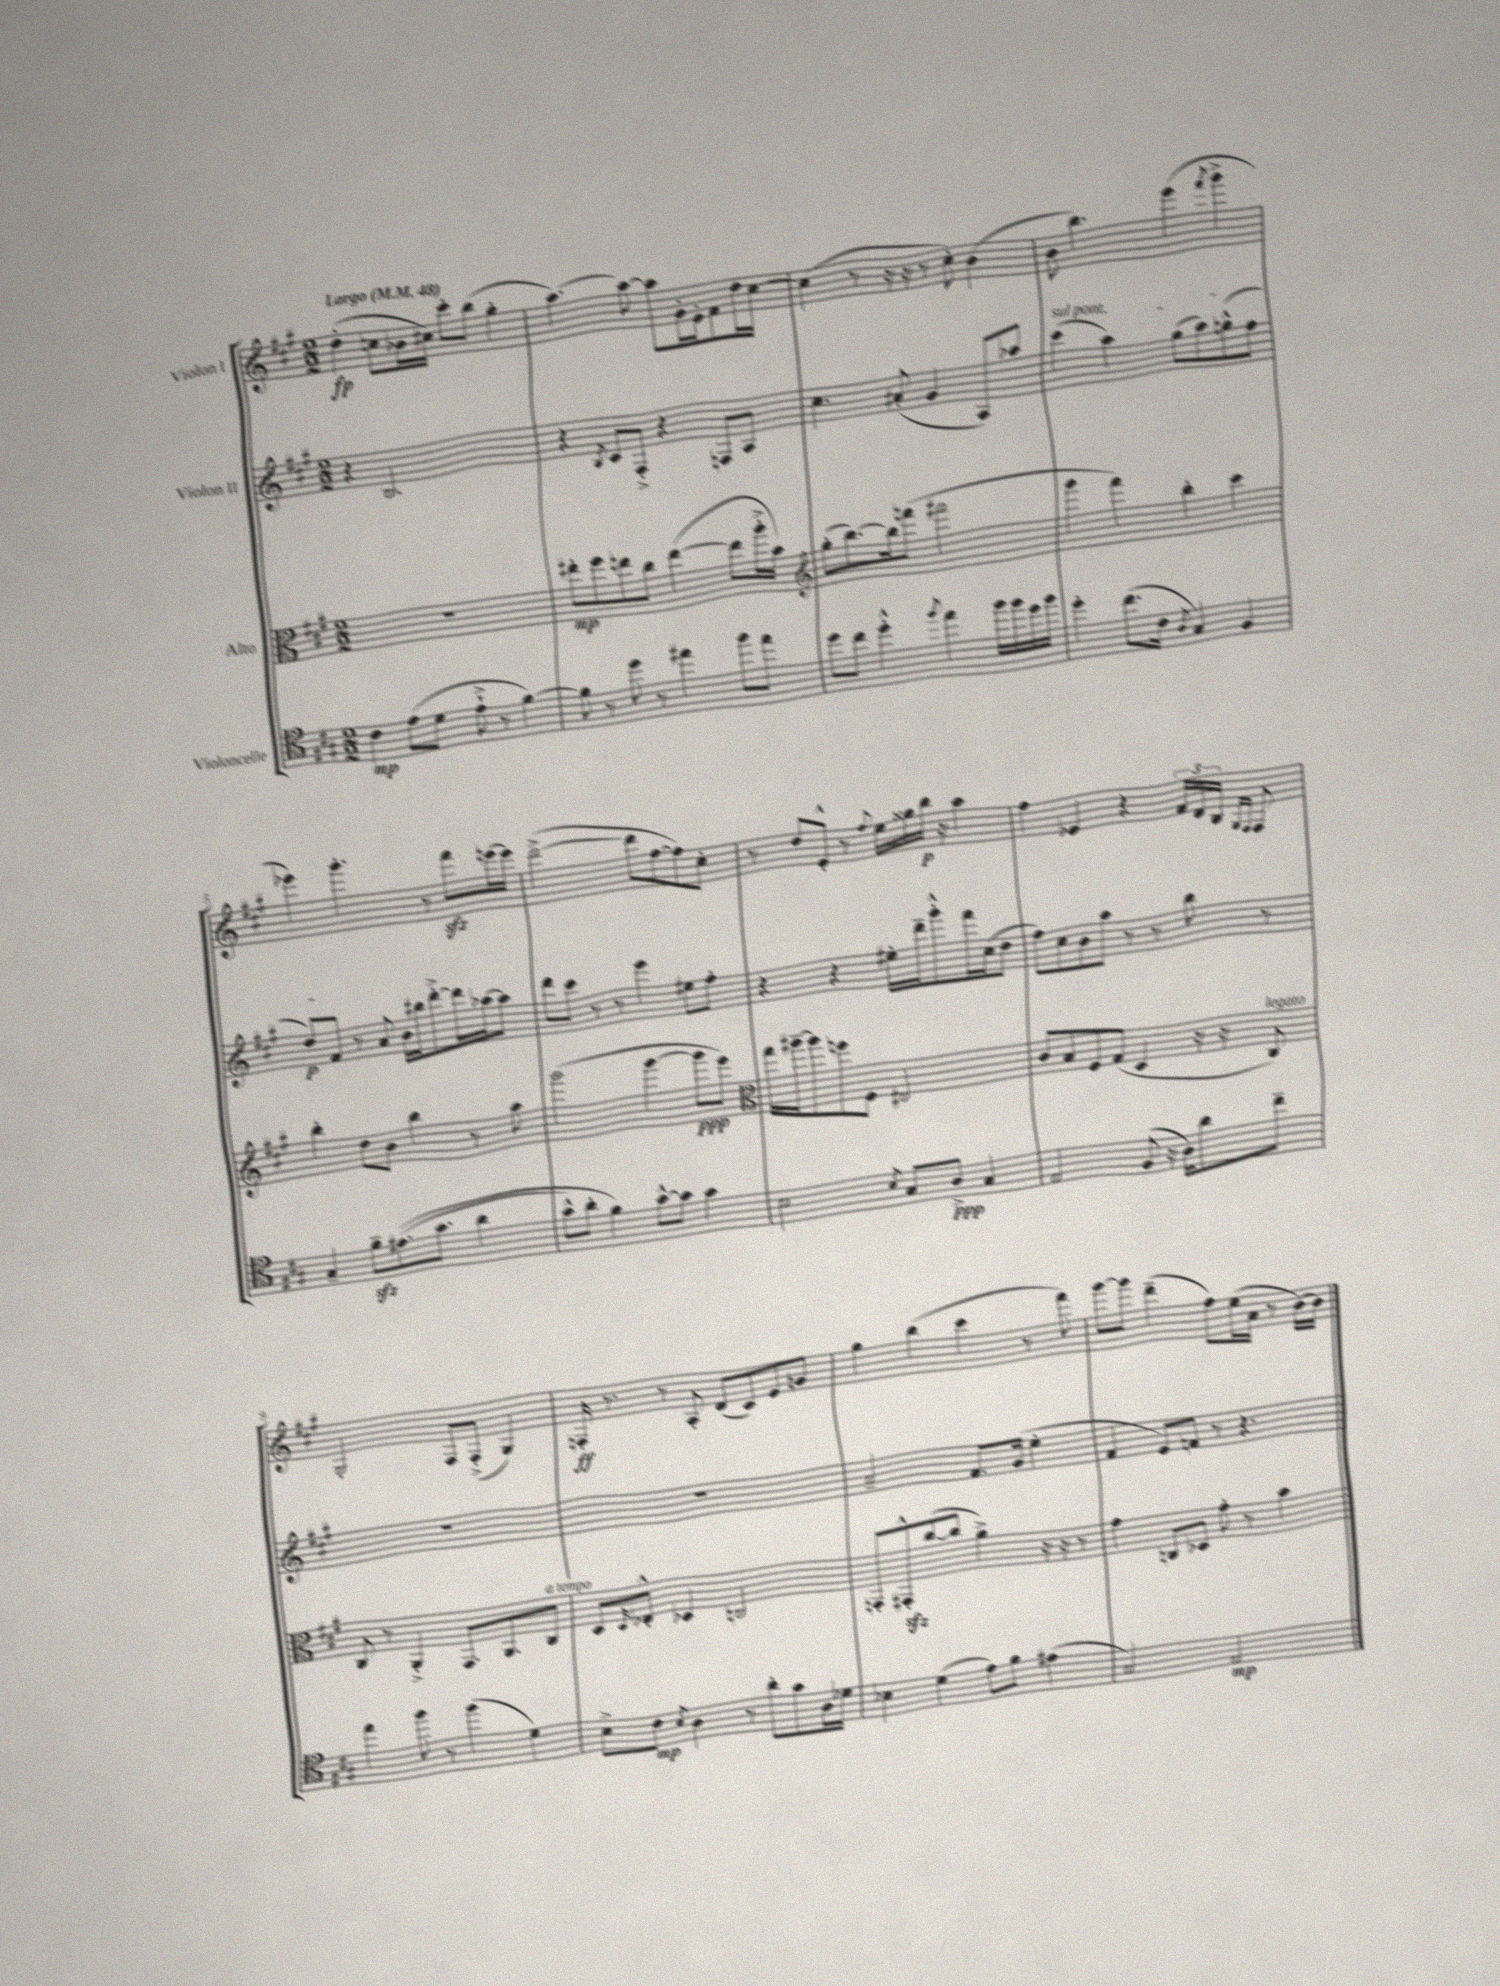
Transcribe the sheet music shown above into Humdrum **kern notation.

**kern	**kern	**kern	**kern
*staff4	*staff3	*staff2	*staff1
*clefC4	*clefC3	*clefG2	*clefG2
*k[f#c#g#]	*k[f#c#g#]	*k[f#c#g#]	*k[f#c#g#]
*M2/2	*M2/2	*M2/2	*M2/2
*MM48	*MM48	*MM48	*MM48
4c#	1r	4r	(4dd'
(8e	.	2.B	8cc
8d	.	.	16b-
.	.	.	16cc#)
8e`^	.	.	8ccc#'
8r	.	.	(8bb
[4f#)	.	.	4gg#'
=	=	=	=
8f#]	8ee#'	4r	[4.aa)
8r	8ff#	.	.
.	.	8qB	.
8dd	8ee	8c#	.
8r	8cc#	8F#'^	8aa_
4ee#	([4ee	4r	8aa]
.	.	.	16g#'
.	.	.	16e'
8ff#	8ee]	8F	8f#
8ee#	16aa'^	8A	16dd
.	16b)	.	[16cc#
=	=	=	=
*	*clefG2	*	*
8dd	(8gg#'	4.cc#	(4cc#]
8cc#	[8.bb)	.	.
4dd'^^	.	.	8r
.	16bb]	.	.
.	(8fff	(8a#'	16r
.	.	.	16r
8qff#	.	.	.
4ee	2fff#	4g#	8r
.	.	.	8cc#')
16ff#	.	8A)	(4b
16ff#	.	.	.
16dd	.	8aa-	.
16ff#	.	.	.
=	=	=	=
4dd'	4ggg#	(4ccc#	8b
.	.	.	4.bb)
(8.cc#	4fff#)	4aa)	.
16c#	.	.	.
8qA	.	.	.
4G#)	4bb'	(8gg#	(4eee
.	.	8aa)	.
.	.	.	8qfff#
4F#	4ccc#	(8gg^^	4ggg#^
.	.	8ff#	.
=	=	=	=
4G#~	4bb'	8dd)	4eee-)
.	.	8f#	.
8f#~	8dd	8r	4.ggg#'
&((8.e#	8b	8a	.
.	4bb	16b	.
8.g#	.	16bb#	.
.	.	[8ddd'^	8r
4a	8r	16ddd]	8fff#
.	.	[16aa-	.
.	8aa	8aa-]	[16eee
.	.	.	16eee]
=	=	=	=
8g#^^)	(2ggg#	8ddd	([2ddd^
8a'	.	8ccc#	.
4f#&)	.	8r	.
.	.	8r	.
[8g#^^	[4ggg#	4eee	8ddd]
8g#]	.	.	[8ff#
4g#	8ggg#]	8ee#	8ff#])
.	8eee)	8ff#'	8cc#'
=	=	=	=
*	*clefC3	*	*
2B	16gg#	4r	8r
.	[16aa#~	.	.
.	8aa#]	.	8dd
.	8ff	4r	8e'^^
.	8F#	.	8r
8qB	.	.	8qqff#
8G#	2E#	16ee#'	16ee
.	.	16ddd~	16gg##
8A^	.	8ggg#'^^	16bb
.	.	.	16r
4G#	.	16fff#	4aa
.	.	(16cc#	.
.	.	8dd	.
=	=	=	=
2E	8c#	8ff#)	4ff#
.	8B	8cc#	.
.	8F#	8b	4e-
.	(8G#	8aa	.
(8F#	4D	8r	4r
16r	.	8r	.
16A)	.	.	.
8a	16r	8bb	24f#
.	.	.	24d
.	16r	.	.
.	.	.	24B
.	.	.	16qqG#
.	.	.	16qqF#
8cc#~	8C#)	8r	8F#
=	=	=	=
4ee	8C#	1r	2G#'
.	8r	.	.
8ff#	4AA'^	.	.
8r	.	.	.
(4ff#	8.GG#	.	8F#
.	.	.	(8F#'^
.	8.AA	.	.
4d)	.	.	4G#)
.	8C#	.	.
=	=	=	=
8B^	8D	1r	16F'
.	.	.	8.r
.	16qqD	.	.
8c#	8E-'^^	.	.
8qB	.	.	.
4A	4D-	.	8r
.	.	.	8A'
8r	2C	.	(8d
8a'	.	.	8c#)
8g#	.	.	8e
16A	.	.	8g
16d-	.	.	.
=	=	=	=
4B-	8GG'	2a~	4gg#
.	8GG#'^^	.	.
(4d	([8cc#	.	(4bb
.	8cc#]	.	.
8e)	4a^)	8.f#	4ccc#
8f#	.	.	.
.	.	(16g#	.
(4e#	16r	4ee'	8r
.	16r	.	.
.	8r	.	8fff#)
=	=	=	=
2G#)	4g#	4f#	[8ggg#
.	.	.	8ggg#]
.	8C	8e)	(4ddd~
.	8D-	8f	.
2E	8g#'	8r	8ff#)
.	8r	4.r	(16ee
.	.	.	16a
.	4b	.	8r
.	.	.	[16b)
.	.	.	16b]
==	==	==	==
*-	*-	*-	*-
